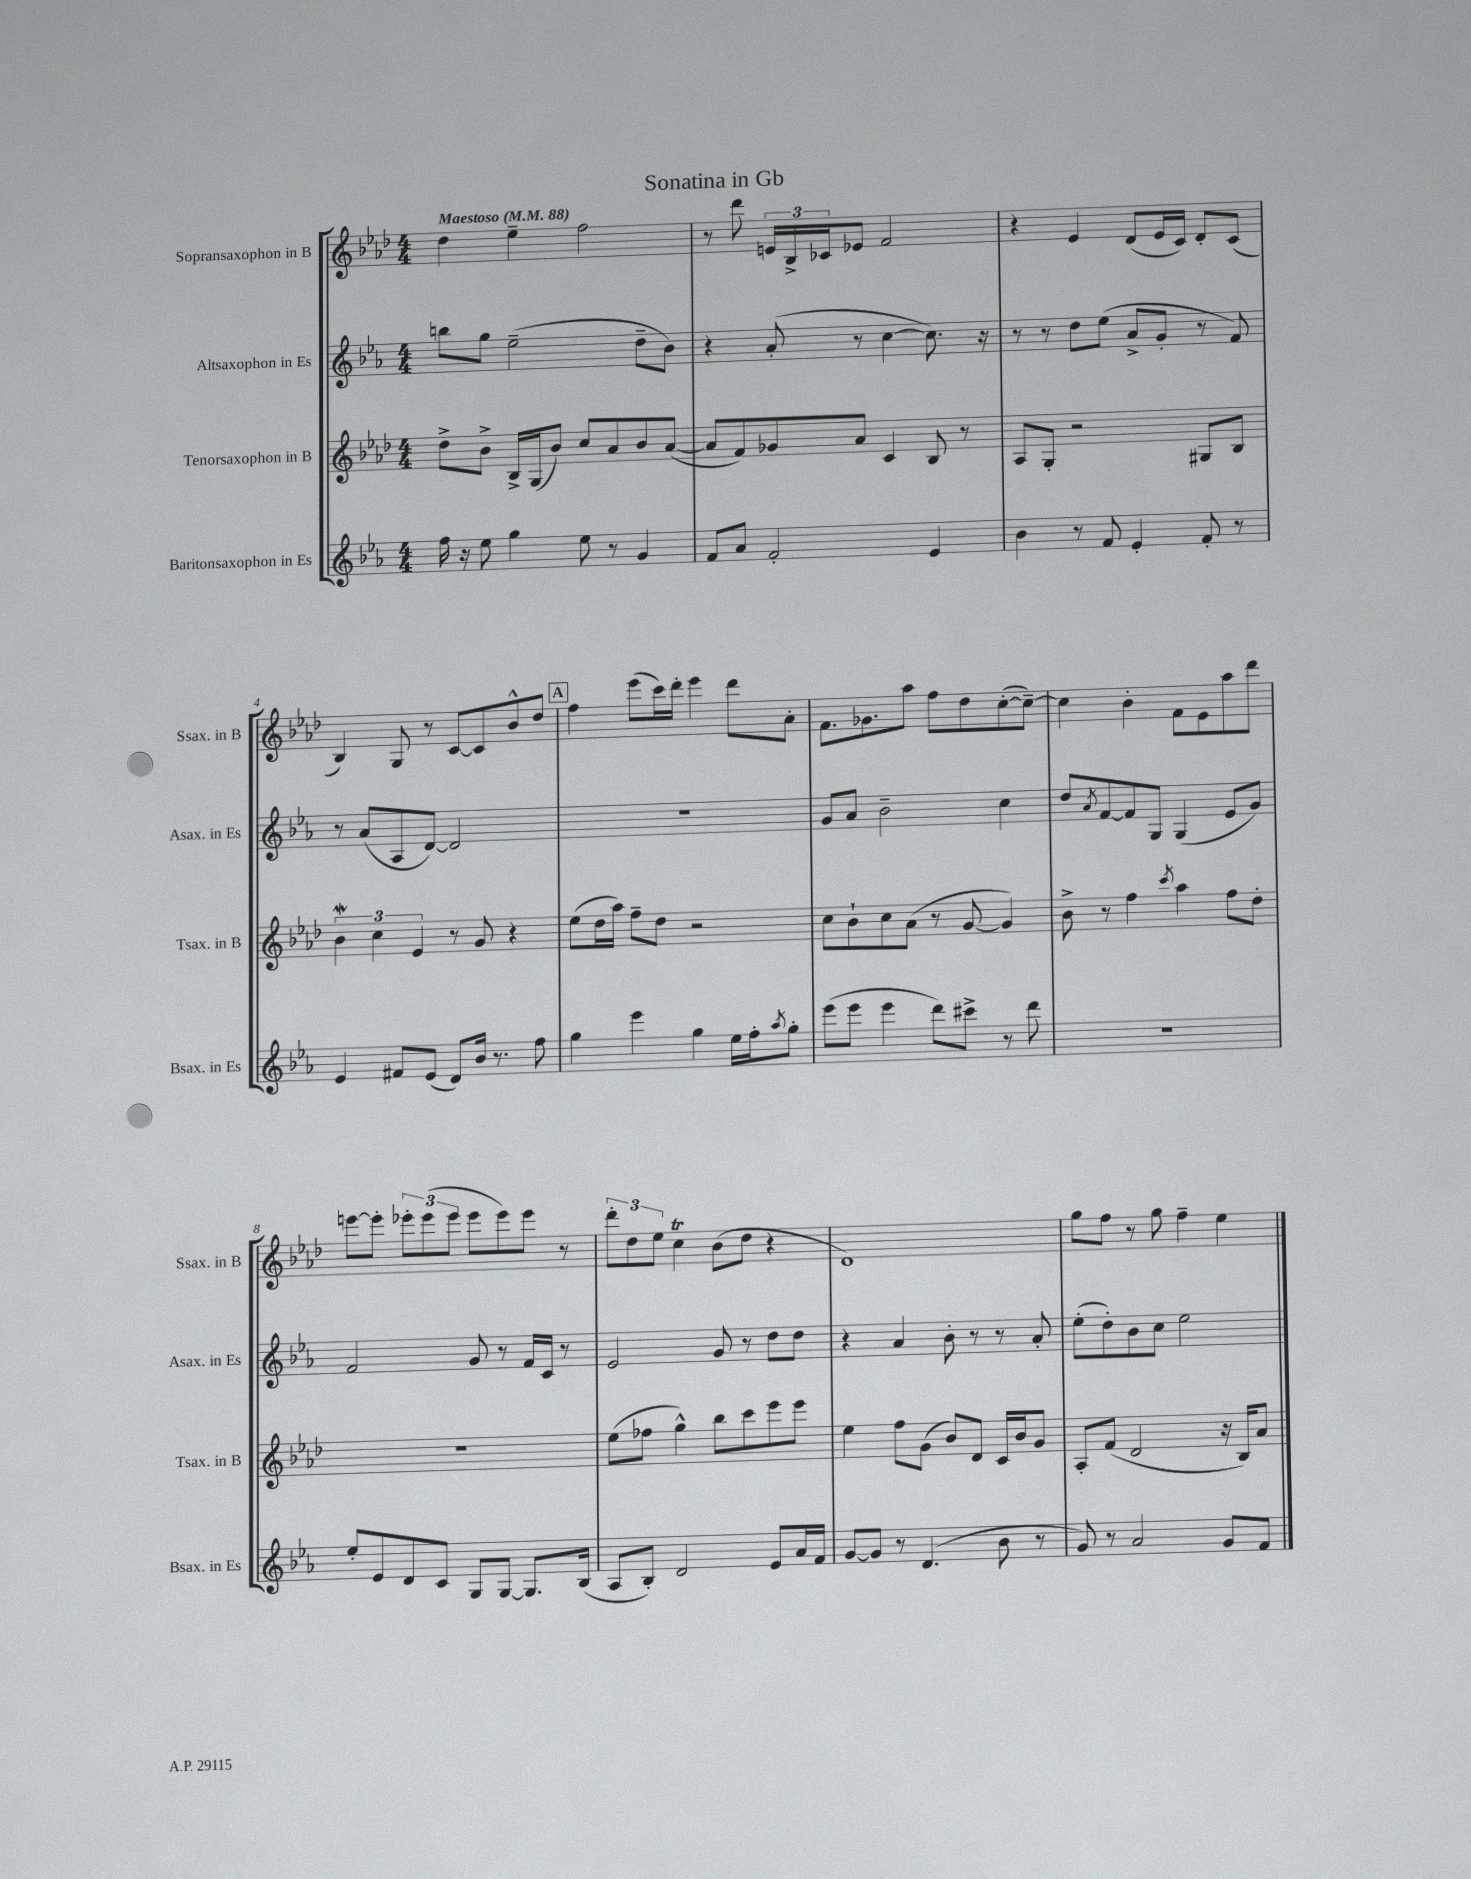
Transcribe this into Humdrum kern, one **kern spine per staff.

**kern	**kern	**kern	**kern
*part4	*part3	*part2	*part1
*staff4	*staff3	*staff2	*staff1
*I"Baritonsaxophon in Es	*I"Tenorsaxophon in B	*I"Altsaxophon in Es	*I"Sopransaxophon in B
*I'Bsax. in Es	*I'Tsax. in B	*I'Asax. in Es	*I'Ssax. in B
*clefG2	*clefG2	*clefG2	*clefG2
*k[b-e-a-]	*k[b-e-a-d-]	*k[b-e-a-]	*k[b-e-a-d-]
*M4/4	*M4/4	*M4/4	*M4/4
*MM88	*MM88	*MM88	*MM88
=1	=1	=1	=1
!	!	!	!LO:TX:a:B:t=Maestoso
16ff\	8dd-^\L	8bbn\L	4dd-\
16r	.	.	.
8ee-\	8b-^\J	8gg\J	.
4gg\	16B-^/LL	(2ee-~\	4ee-~\
.	(16G/J	.	.
.	8b-/J)	.	.
8ee-\	8cc/L	.	2ff\
8r	8a-/	.	.
4g/	8b-/	8dd~\L	.
.	([8a-/J	8b-\J)	.
=2	=2	=2	=2
8f/L	8a-/L]	4r	8r
8a-/J	8f/)	.	8ddd-\
2f'/	8g-X/	(8a-'/	24en/LL
.	.	.	24B-^/
.	.	.	24c-X/J
.	8a-/J	8r	8e-X/J
.	4c/	[4cc\	2f/
4e-/	8B-/	8.cc\])	.
.	8r	.	.
.	.	16r	.
=3	=3	=3	=3
4b-\	8A-/L	8r	4r
.	8G'/J	8r	.
8r	2r	8dd\L	4e-/
8f/	.	(8ee-\J	.
4e-'/	.	8a-^/L	(8d-/L
.	.	8g'/J	16e-/L
.	.	.	16c/JJ)
8f'/	8G#X/L	8r	8d-'/L
8r	8B-/J	8f/)	(8c/J
!!LO:LB:g=z
=4	=4	=4	=4
4e-/	6b-W\	8r	4B-/)
.	.	(8a-/L	.
.	6cc\	.	.
8f#X/L	.	8A-/	8G/
.	6e-/	.	.
(8e-/J	.	[8d/J)	8r
8d/L)	8r	2d/]	[8c/L
16b-/Jk	8g/	.	8c/]
8.r	.	.	.
.	4r	.	8b-^^/
8ff\	.	.	8dd-/J
!!LO:REH:place=s1:t=A
=5	=5	=5	=5
4gg\	(8ee-\L	1r	4ff\
.	16dd-\L	.	.
.	16aa-\JJ)	.	.
4eee-\	8ff~\L	.	(8eee-\L
.	8dd-\J	.	16ccc\L)
.	.	.	16ddd-'\JJ
4gg\	2r	.	4eee-\
16ee-\LL	.	.	8ddd-\L
16ff'\J	.	.	.
8qaa-/	.	.	.
8gg'\J	.	.	8a-'\J
=6	=6	=6	=6
(8eee-\L	8cc\L	8g/L	8.f\L
8eee-\J	8b-`\	8a-/J	.
.	.	.	8.g-X\
4eee-\	8cc\	2b-~\	.
.	(8a-\J	.	8aa-\J
8ddd\L)	8r	.	8ff\L
8ccc#X^\J	[8g/	.	8dd-\
8r	4g/])	4cc\	([8cc'\
8ddd\	.	.	8cc~\J_)
=7	=7	=7	=7
1r	8b-^\	8dd/L	4cc\]
.	.	8qa-/	.
.	8r	[8f/	.
.	4ff\	8f/]	4b-'\
.	.	8G/J	.
.	8qccc/	.	.
.	4aa-\	(4G/	8f\L
.	.	.	8e-\
.	8ff\L	8e-/L	8aa-\
.	8dd-'\J	8g/J)	8ddd-\J
!!LO:LB:g=z
=8	=8	=8	=8
8ee-'/L	1r	2f/	[8eeen\L
8e-/	.	.	8eee'\J]
8d/	.	.	12eee-X'\L
.	.	.	(12eee-\
8c/J	.	.	.
.	.	.	12eee-\J
8G/L	.	8g/	8eee-\L
[8G/J	.	8r	8eee-\)
8.G/L]	.	16f/LL	8eee-\J
.	.	16c/JJ	.
.	.	8r	8r
(16B-/Jk	.	.	.
=9	=9	=9	=9
8A-/L	(8ee-\L	2e-/	12ddd-'\L
.	.	.	12dd-\
8B-'/J)	8ff-X\J	.	.
.	.	.	12ee-\J
2d/	4gg^^\)	.	4cct\
.	8bb-\L	8g/	(8b-\L
.	8ccc\	8r	8dd-\J
8e-/L	8eee-\	8dd\L	4r
16a-/L	8eee-\J	8dd\J	.
16f/JJ	.	.	.
=10	=10	=10	=10
[8g/L	4ee-\	4r	1d-)
8g/J]	.	.	.
8r	8ff\L	4a-/	.
(4.d/	(8g\J	.	.
.	8b-/L)	8b-'\	.
.	8d-/J	8r	.
8b-\	16c/LL	8r	.
.	16b-/J	.	.
8r	8g/J	8a-'/	.
=11	=11	=11	=11
8g/)	8A-'/L	(8ee-'\L	8gg\L
8r	(8f/J	8dd'\)	8ff\J
2a-/	2d-/	8b-\	8r
.	.	8cc\J	8gg\
.	.	2ee-\	4ff~\
8g/L	16r	.	4ee-\
.	16B-/KL)	.	.
8f/J	8a-/J	.	.
==	==	==	==
*-	*-	*-	*-
